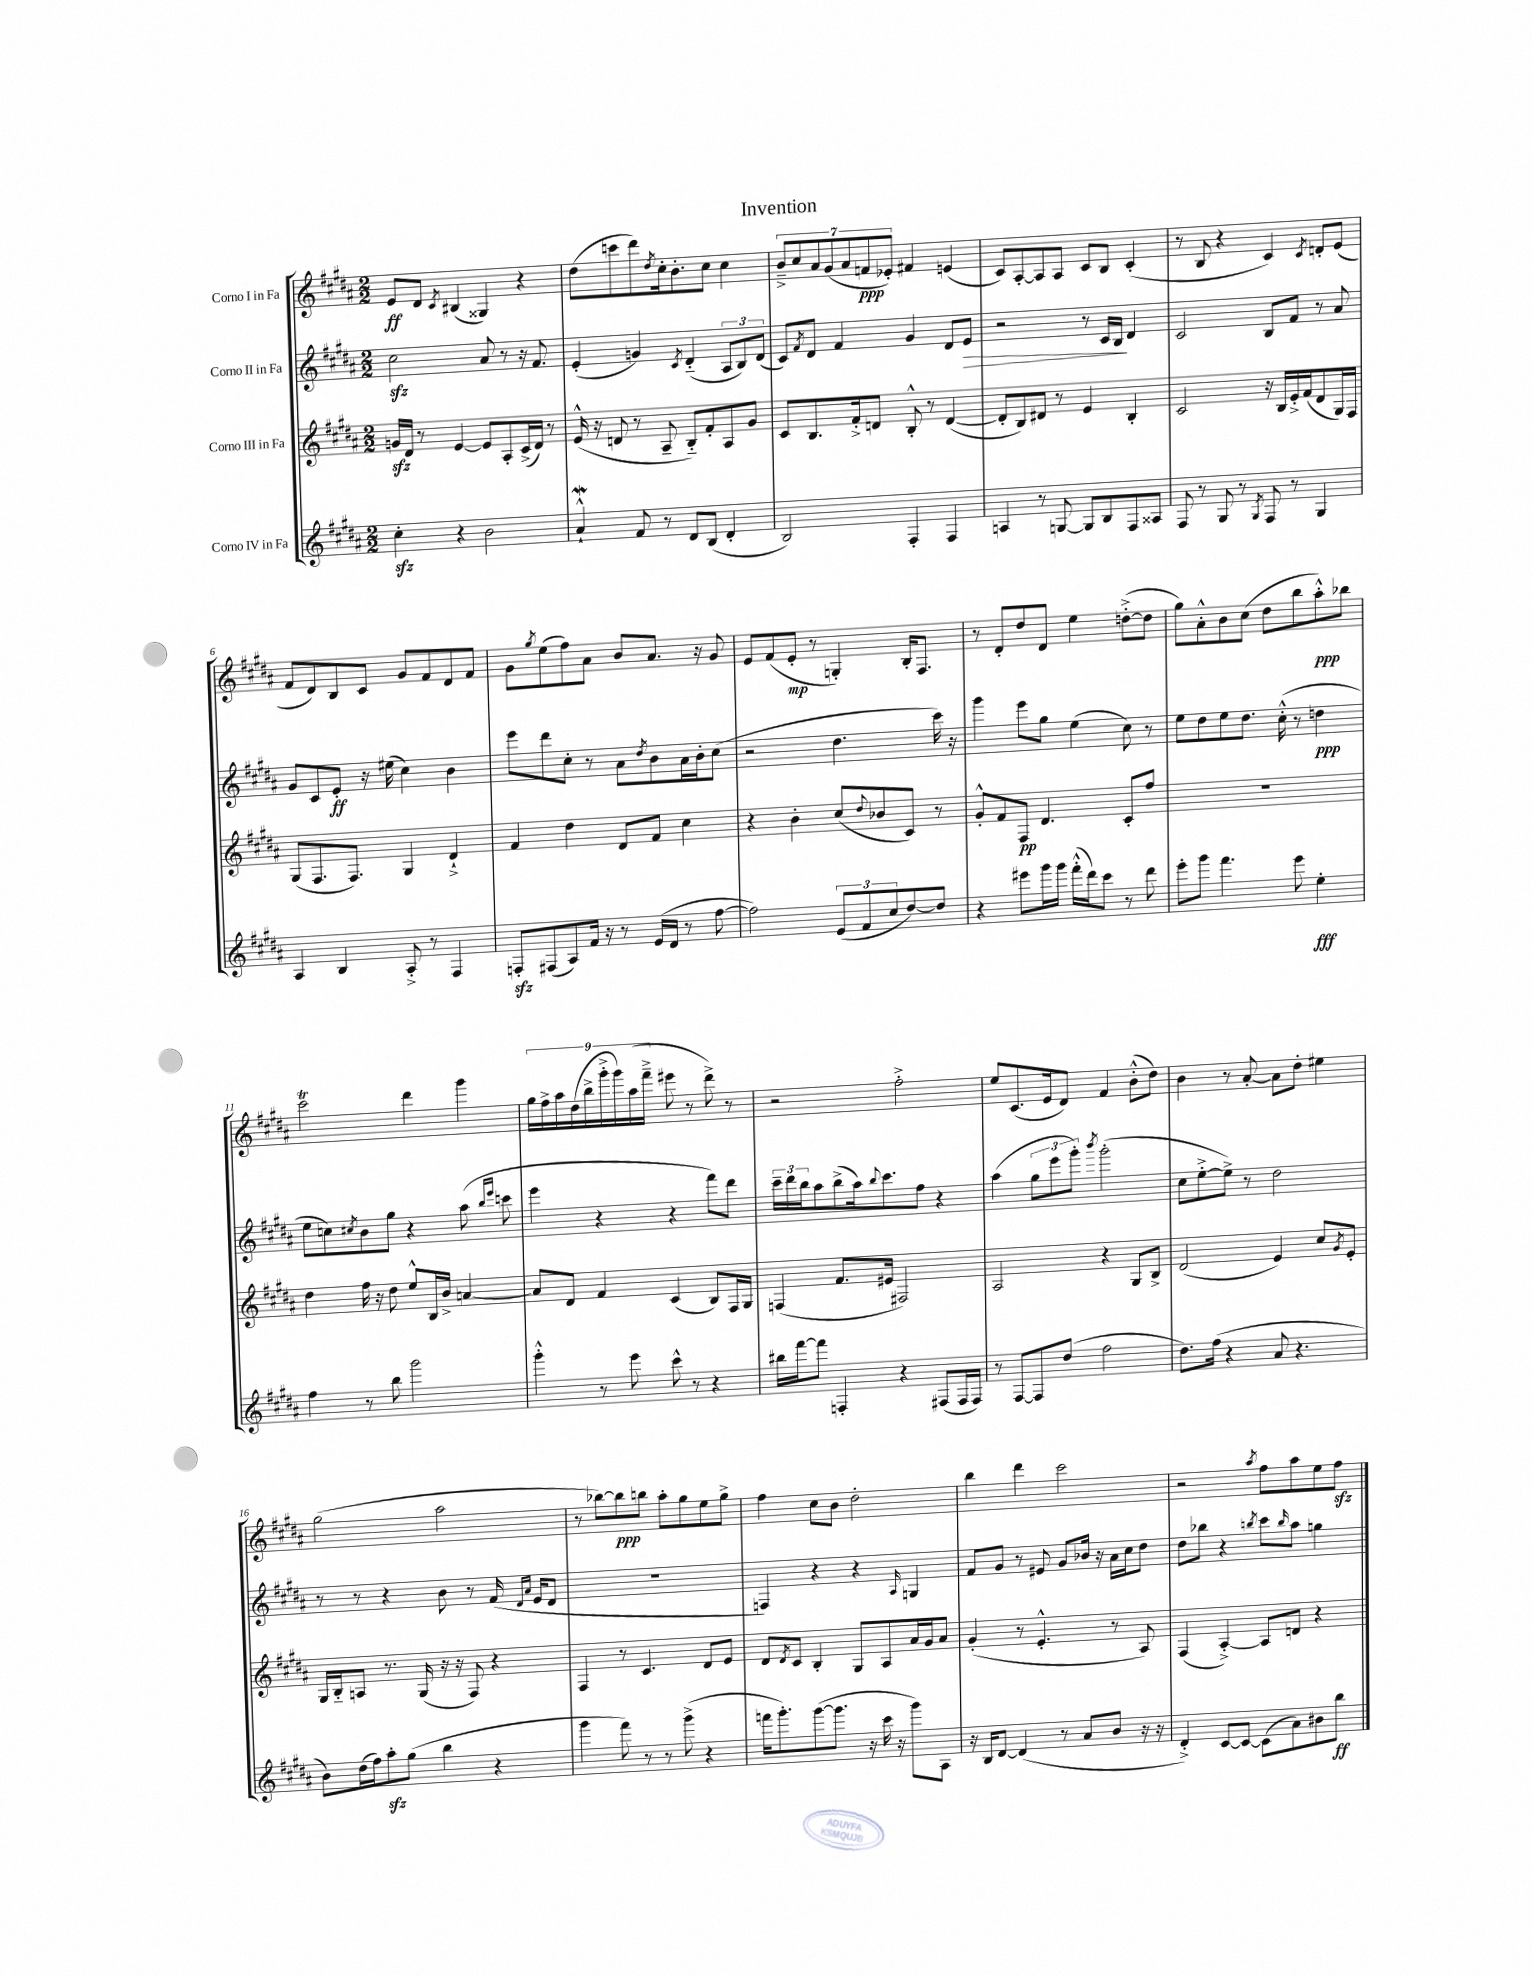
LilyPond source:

\header { title = "Invention" }
<<
\new StaffGroup <<
\new Staff = "s0" \with { instrumentName = "Corno I in Fa" } {
    \clef treble \key b \major \numericTimeSignature \time 2/2
    e'8\ff dis'8 \acciaccatura { cis'8 } bis4( gisis4) r4 |
    dis''8( c'''8 dis'''8) \acciaccatura { dis''8 } cis''16-. b'8.-. cis''8 cis''4 |
    \tuplet 7/4 { b'8---> cis''8 ais'8 gis'8( ais'8 f'8\ppp ees'8-.) } fis'4 e'4( |
    cis'8) ais8~-. ais8 ais8 cis'8 b8 cis'4-.( |
    r8 b8 r4 cis'4) \acciaccatura { cis'8 } d'8-. e'8( |
    fis'8 dis'8) b8 cis'8 gis'8 fis'8 dis'8 fis'8 |
    gis'8 \acciaccatura { gis''8 } e''8( fis''8) ais'8 b'8 ais'8. r16 gis'8 |
    e'8 fis'8( e'8-.\mp r8 g4-.) b16-. fis8. |
    r8 dis'8-. dis''8 dis'8 e''4 d''8~-.->( d''8 |
    gis''8) ais'8-.-^ b'8 cis''8( dis''8 b''8 ais''8-.-^\ppp) bes''8 |
    cis'''2\trill dis'''4 gis'''4 |
    \tuplet 9/8 { gis''16 fis''16-> ais''16 dis''16( b''16-> gis'''16-.-> gis'''16) ais''16( fis'''16---> } eis'''8 r8 dis'''8->) r8 |
    r2 fis''2-.-> |
    e''8 cis'8.( e'16 dis'8) fis'4 b'8-.-^( dis''8) |
    b'4 r8 ais'8~-. ais'8 dis''8-. eis''4 |
    gis''2( ais''2 |
    r8 bes''8~) bes''8\ppp b''8 ais''8-. gis''8 e''8 gis''8-> |
    fis''4 cis''8 b'8 dis''2-. |
    b''4 dis'''4 cis'''2 |
    r2 \acciaccatura { ais''8 } fis''8 ais''8 e''8 fis''8\sfz \bar "|." |
}
\new Staff = "s1" \with { instrumentName = "Corno II in Fa" } {
    \clef treble \key b \major \numericTimeSignature \time 2/2
    cis''2\sfz ais'8 r8 r16 fis'8. |
    e'4-.( g'4) \acciaccatura { cis'8 } dis'4-_( \tuplet 3/2 { ais8 b8) dis'8( } |
    cis'8) \acciaccatura { fis'8 } dis'8 fis'4 gis'4 dis'8 e'8\> |
    r2 r8 cis'16 b16\! dis'4 |
    cis'2 b8 fis'8 r8 ais'8 |
    gis'8 cis'8 e'8-.\ff r16 eis''16( cis''4) b'4 |
    e'''8 dis'''8 cis''8-. r8 ais'8 \acciaccatura { dis''8 } b'8 ais'16 b'16-. cis''8( |
    r2 dis''4. cis'''16) r16 |
    gis'''4 e'''8 gis''8 e''4( cis''8) r8 |
    e''8 dis''8 e''8 dis''8. cis''16-.-^( r8 d''4\ppp |
    e''8 c''8) \acciaccatura { cis''8 } b'8 gis''8 r4 ais''8( \grace { b''16 e'''16 } c'''8 |
    e'''4 r4 r4 fis'''8) dis'''8 |
    \tuplet 3/2 { cis'''16-- dis'''16 b''16 } ais''8 b''8->( ais''16) \appoggiatura { b''8 } cis'''8. fis''8 r4 |
    ais''4( \tuplet 3/2 { gis''8 e'''8 gis'''8-.) } \acciaccatura { b'''8 } gis'''2-.( |
    cis''8 e''8~-.-> e''8->) r8 dis''2 |
    r8 r8 r4 b'8 r8 fis'16( \grace { dis'16 ais'16 } e'16 dis'8 |
    R1 |
    f4) r4 r4 \grace { ais16 } g4 |
    fis'8 gis'8 r8 eis'8 gis'8 bes'16 r16 ais'16 cis''16 dis''8 |
    dis''8 bes''8 r4 \acciaccatura { b''8 } cis'''8 \grace { b''16 } ais''8 g''4 \bar "|." |
}
\new Staff = "s2" \with { instrumentName = "Corno III in Fa" } {
    \clef treble \key b \major \numericTimeSignature \time 2/2
    g'16\sfz dis'16 r8 e'4~ e'8 ais8-. cis'16->( dis'16) r8 |
    e'16-^( r16 d'8 r8 ais8-- b8-_) fis'8-. ais8 gis'8 |
    cis'8 b8. fis'16-.-> d'8 b8-.-^ r8 d'4~( |
    d'8-. b8) dis'8 r8 e'4 b4-. |
    cis'2 r16 b16 e'16-.-> fis'16( dis'8 gis16) fis16 |
    gis8( fis8. fis8.) gis4 dis'4-!-> |
    fis'4 dis''4 dis'8 fis'8 cis''4 |
    r4 b'4-. cis''8( \appoggiatura { dis''8 } bes'8 cis'8) r8 |
    gis'8-.-^ fis'8 fis8\pp dis'4. cis'8-. fis''8 |
    R1 |
    dis''4 fis''16 r16 dis''8 e''8-^ b16 b'16-> a'4~ |
    a'8 dis'8 fis'4 cis'4( b8) fis16 gis16 |
    f4( fis'8. eis'16 fis2) |
    ais2 r4 gis8 b8-> |
    dis'2( e'4) cis''8 \acciaccatura { gis'8 } e'8-. |
    gis16 b16-_ a8 r8. gis16( r16 r16 fis8) r4 |
    fis4 r8 cis'4. dis'8 e'8 |
    dis'8 \acciaccatura { dis'8 } cis'8 b4-. gis8 ais8 ais'16 gis'16 ais'8 |
    gis'4-.( r8 e'4.-.-^ r8 ais8) |
    fis4( ais4~-.->) ais8 d'8 r4 \bar "|." |
}
\new Staff = "s3" \with { instrumentName = "Corno IV in Fa" } {
    \clef treble \key b \major \numericTimeSignature \time 2/2
    cis''4-.\sfz r4 b'2 |
    ais'4-!-^\mordent fis'8 r8 dis'8 b8( dis'4-. |
    b2) fis4-. fis4 |
    a4 r8 g8~ g8 b8 fis8 aisis8 |
    fis8 r8 gis8 r8 \acciaccatura { gis8 } fis8 r8 gis4 |
    ais4 b4 ais8-.-> r8 fis4 |
    f8-.\sfz fis8( ais8) fis'16 r16 r8 e'16( dis'16 r8 fis''8~ |
    fis''2) \tuplet 3/2 { e'8( fis'8 cis''8 } dis''8~) dis''8 |
    r4 eis'''8 gis'''16 gis'''16 fis'''16-.-^( dis'''16) cis'''8 r8 dis'''8 |
    e'''8-. gis'''8 fis'''4. e'''8 e''4-.\fff |
    fis''4 r8 b''8 gis'''2 |
    gis'''4-.-^ r8 e'''8 cis'''8-^ r8 r4 |
    bis''16 fis'''16~ fis'''8 f4-. r4 fis8( fis16 fis16) |
    r8 fis8~ fis8 dis''8( fis''2 |
    dis''8.) fis''16( r4 ais'8 r4. |
    b'8) dis''16( fis''16) ais''8-.\sfz gis''8( b''4 r4 |
    gis'''4 fis'''8) r8 r8 gis'''8->( r4 |
    f'''16 gis'''8.-.) gis'''8~( gis'''8. r16 cis'''16 r16 gis'''8) ais8 |
    r16 b16 dis'8~ dis'4( r8 ais'8 b'8 r16 r16 |
    dis'4-.->) cis'8~ cis'8~ cis'8( ais'8) bis'8 b''8\ff \bar "|." |
}
>>
>>
